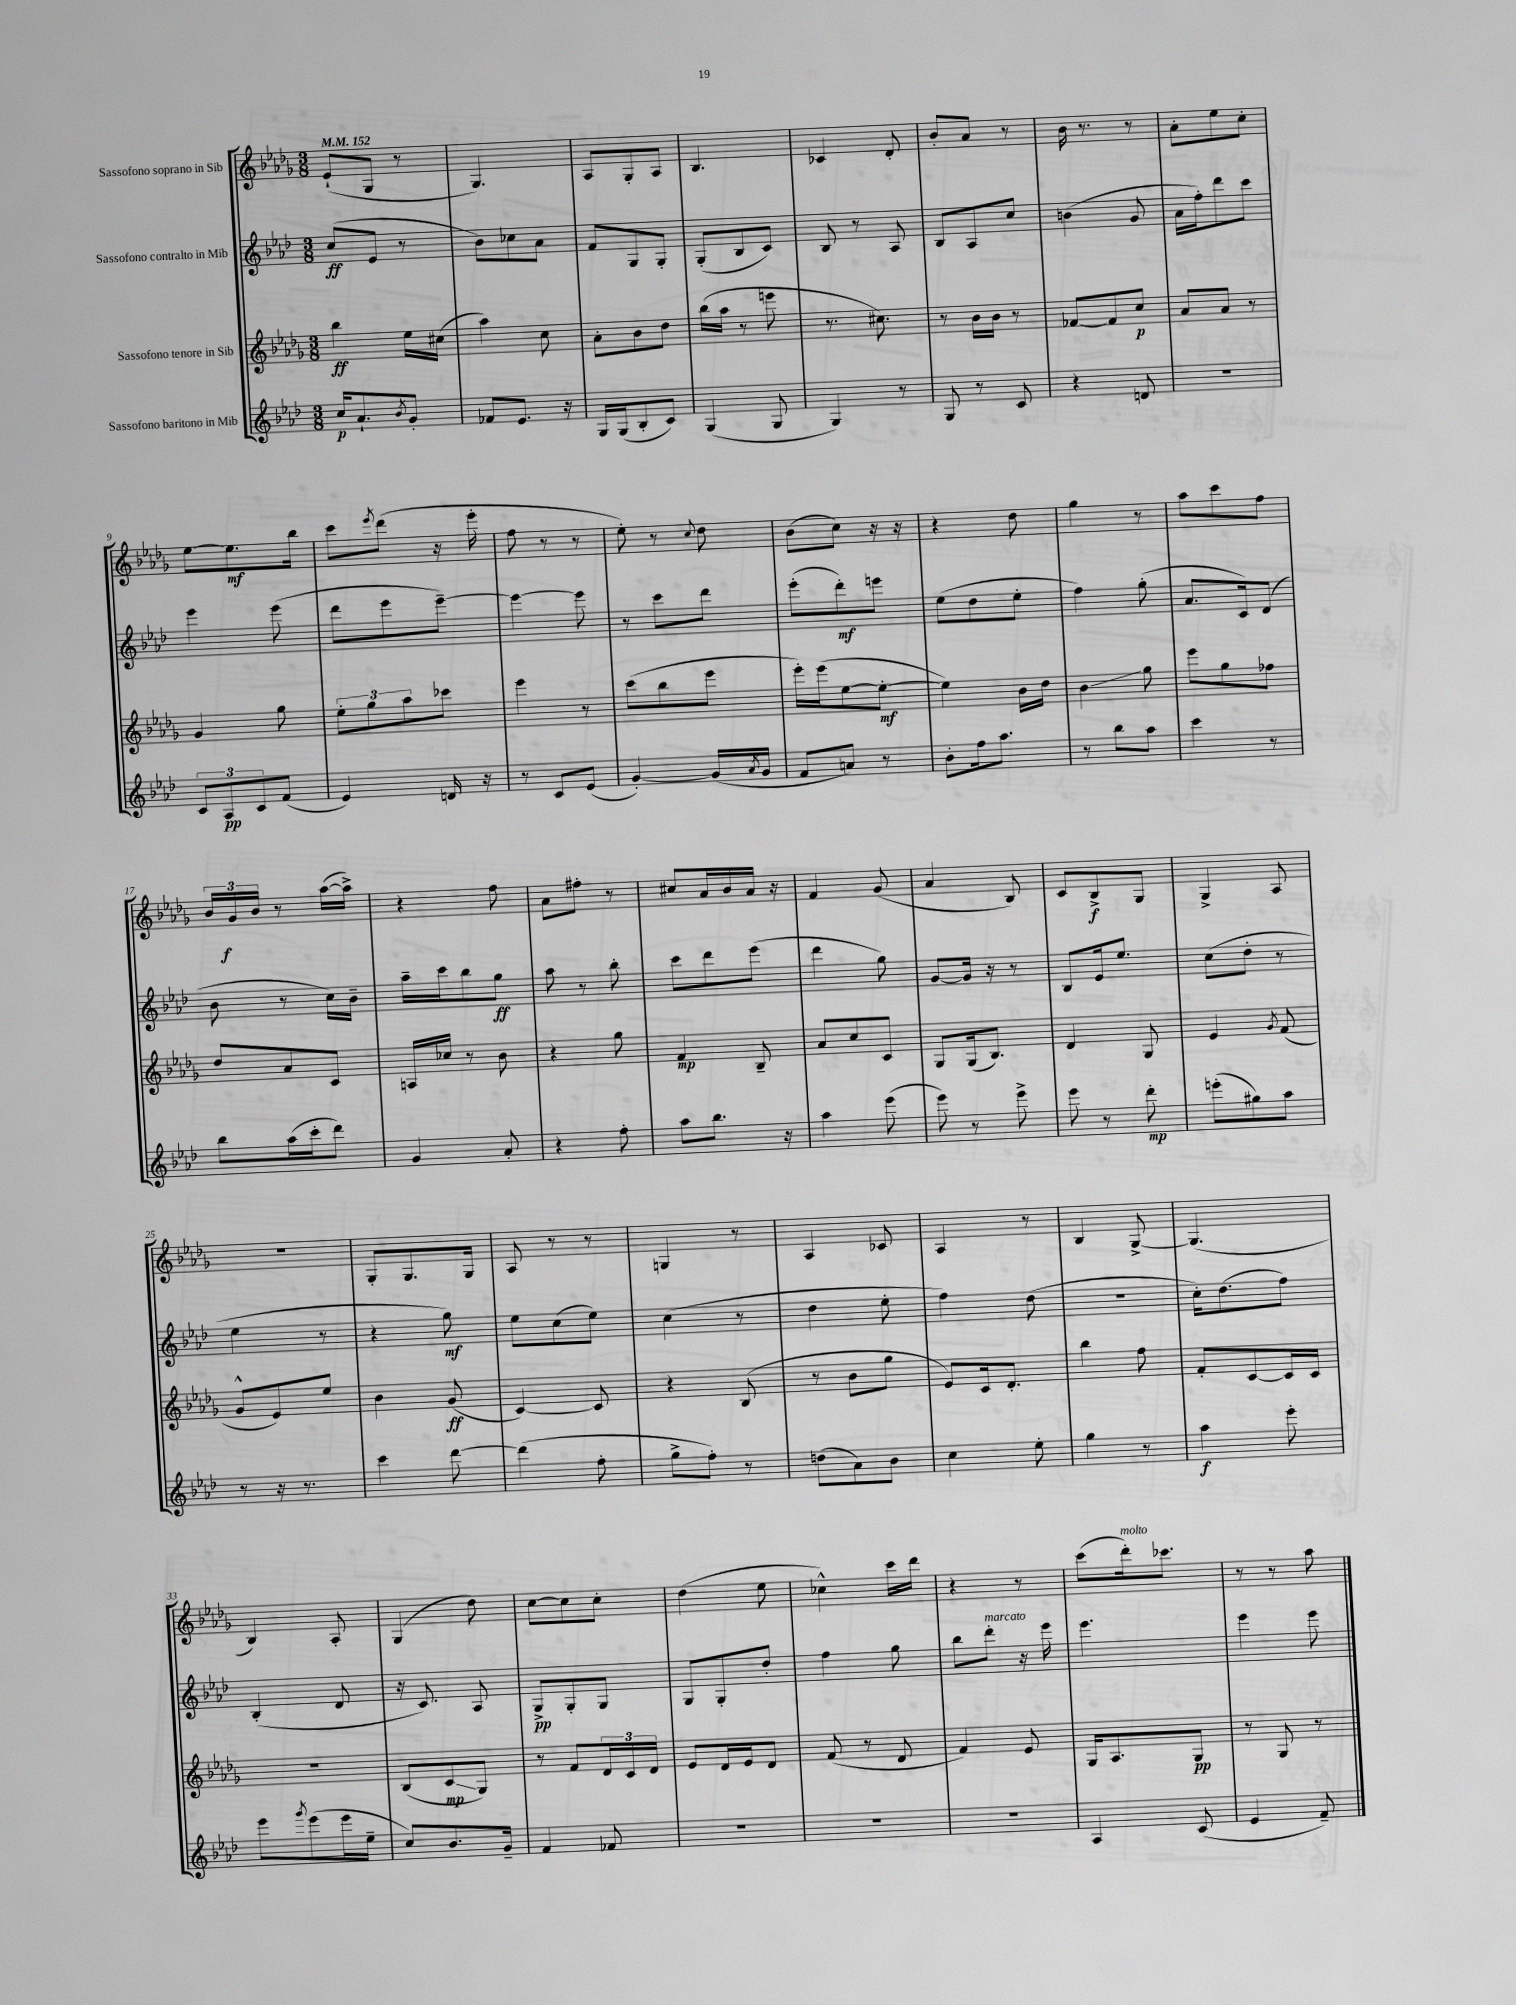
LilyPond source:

<<
\new StaffGroup <<
\new Staff = "s0" \with { instrumentName = "Sassofono soprano in Sib" } {
    \clef treble \key des \major \numericTimeSignature \time 3/8 \tempo 4 = 152
    ees'8-!( ges8 r8 |
    ges4.) |
    aes8 ges8-. aes8 |
    bes4. |
    ces'4 des'8-. |
    bes'8-. aes'8 r8 |
    bes'16 r8. r8 |
    aes'8-. ees''8 c''8-. |
    ees''8~ ees''8.\mf bes''16 |
    c'''8 \acciaccatura { ees'''8 } des'''8( r16 ees'''16-. |
    f''8 r8 r8 |
    ees''8-.) r8 \appoggiatura { c''8 } des''8 |
    bes'8( c''8) r16 r16 |
    r4 des''8 |
    ges''4 r8 |
    aes''8 c'''8 f''8 |
    \tuplet 3/2 { bes'16 ges'16\f bes'16 } r8 aes''16~( aes''16->) |
    r4 f''8 |
    aes'8 fis''8-. r8 |
    cis''8 aes'16 bes'16 aes'16 r16 |
    f'4 ges'8( |
    aes'4 bes8) |
    c'8 bes8->\f ges8 |
    ges4-> aes8 |
    R4. |
    ges8-. ges8. ges16 |
    aes8 r8 r8 |
    g4 r8 |
    aes4 ces'8 |
    aes4 r8 |
    bes4 ges8~-> |
    ges4.( |
    bes4) aes8-. |
    ges4( des''8) |
    c''8~ c''8 c''8-. |
    des''4( ees''8 |
    ces''4-^) c'''16 des'''16 |
    r4 r8 |
    c'''8( des'''16-.^\markup { \italic "molto" }) ces'''8. |
    r8 r8 aes''8 \bar "|." |
}
\new Staff = "s1" \with { instrumentName = "Sassofono contralto in Mib" } {
    \clef treble \key aes \major \numericTimeSignature \time 3/8
    c''8\ff( ees'8 r8 |
    bes'8) ces''8 aes'8 |
    f'8 g8 g8-. |
    g8-.( bes8 c'8) |
    bes8 r8 aes8 |
    bes8 aes8 c''8 |
    b'4( g'8 |
    aes'16 f''16-.) des'''8 c'''8 |
    ees'''4 ees'''8( |
    des'''8 ees'''8 ees'''8~--) |
    ees'''4~ ees'''8 |
    r8 c'''8 des'''8 |
    ees'''8-.( des'''8-.\mf) e'''8 |
    ees''8( des''8 ees''8-. |
    f''4) g''8-.( |
    aes'8. c'16) des'8( |
    bes'8 r8 c''16) bes'16-- |
    aes''16-- c'''16 bes''8 g''8\ff |
    aes''8 r8 bes''8-. |
    c'''8 des'''8 ees'''8( |
    des'''4 g''8) |
    g'8~ g'16 r16 r8 |
    bes8 ees'16 ees''8. |
    c''8( des''8-. r8 |
    ees''4 r8 |
    r4 g''8\mf) |
    ees''8 c''8( ees''8) |
    c''4( r8 |
    des''4 ees''8-. |
    f''4) des''8( |
    R4. |
    c''16-.) des''8.( f''8) |
    bes4-.( des'8 |
    r16 c'8.) aes8 |
    g8->\pp g8-. g8 |
    g8 g8-. des''8-. |
    f''4 g''8 |
    bes''8 des'''8-.^\markup { \italic "marcato" } r16 ees'''16 |
    ees'''4. |
    ees'''4 ees'''8 \bar "|." |
}
\new Staff = "s2" \with { instrumentName = "Sassofono tenore in Sib" } {
    \clef treble \key des \major \numericTimeSignature \time 3/8
    bes''4\ff ees''16 cis''16( |
    aes''4) c''8 |
    aes'8-. bes'8 des''8 |
    bes''16( aes''16 r8 e'''8 |
    r8. cis''8.) |
    r8 bes'16 bes'16 r8 |
    fes'8~ fes'8 c''8\p |
    aes'8 aes'8 r8 |
    ges'4 ges''8 |
    \tuplet 3/2 { ees''8-. ges''8 aes''8 } ces'''8 |
    ees'''4 r8 |
    c'''8( bes''8 ees'''8 |
    ees'''16-.) ees'''16( ees''8~ ees''8~-.\mf |
    ees''4) bes'16 des''16 |
    bes'4\glissando ges''8 |
    ees'''8 ges''8 fes''8 |
    des''8 aes'8 c'8 |
    a16 ces''16 r8 bes'8 |
    r4 ges''8 |
    f'4\mp bes8-- |
    aes'8 c''8 c'8 |
    ges8 ges16( bes8.) |
    des'4 ges8 |
    ees'4 \acciaccatura { ges'8 } f'8( |
    ges'8-^ ees'8) ees''8 |
    bes'4 ges'8\ff( |
    c'4~) c'8 |
    r4 bes8( |
    r8 bes'8 ges''8 |
    ees'8) c'16 des'8.-. |
    bes''4 f''8 |
    f'8-. c'8~ c'16 c'16 |
    R4. |
    bes8( c'8\glissando\mp ges8) |
    r8 f'8 \tuplet 3/2 { des'16 c'16 des'16 } |
    ees'8 des'16 ees'16 des'8 |
    f'8( r8 des'8 |
    f'4) ees'8 |
    ges16 aes8. ges8\pp |
    r8 ges8 r8 \bar "|." |
}
\new Staff = "s3" \with { instrumentName = "Sassofono baritono in Mib" } {
    \clef treble \key aes \major \numericTimeSignature \time 3/8
    c''16\p aes'8.-! \acciaccatura { bes'8 } g'8-. |
    fes'8 ees'8. r16 |
    g16 g16( bes8-. c'8) |
    g4( g8 |
    g4) r8 |
    g8 r8 c'8 |
    r4 d'8 |
    R4. |
    \tuplet 3/2 { c'8 aes8\pp c'8 } f'8( |
    ees'4) d'16 r16 |
    r8 c'8 ees'8( |
    g'4~-.) g'16( \acciaccatura { aes'8 } g'16 |
    f'8 a'8) r8 |
    bes'8-. f''16 aes''8. |
    r8 bes''8 aes''8 |
    c'''4 r8 |
    bes''8 aes''16( c'''16-. des'''8) |
    g'4 aes'8-. |
    r4 f''8-. |
    aes''8 bes''8. r16 |
    aes''4 ees'''8( |
    ees'''8) r8 ees'''8-> |
    ees'''8 r8 des'''8-.\mp |
    e'''8-.( gis''8) aes''8 |
    r8 r16 r8. |
    c'''4 des'''8~ |
    des'''4( f''8-. |
    g''8-> f''8-.) r8 |
    d''8( aes'8) bes'8 |
    c''4 ees''8-. |
    g''4 r8 |
    aes''4\f ees'''8-. |
    ees'''8 \acciaccatura { g'''8 } ees'''8( ees'''16 ees''16-- |
    c''8) bes'8. g'16-- |
    f'4 fes'8 |
    R4. |
    R4. |
    R4. |
    aes4 c'8( |
    ees'4 f'8--) \bar "|." |
}
>>
>>
